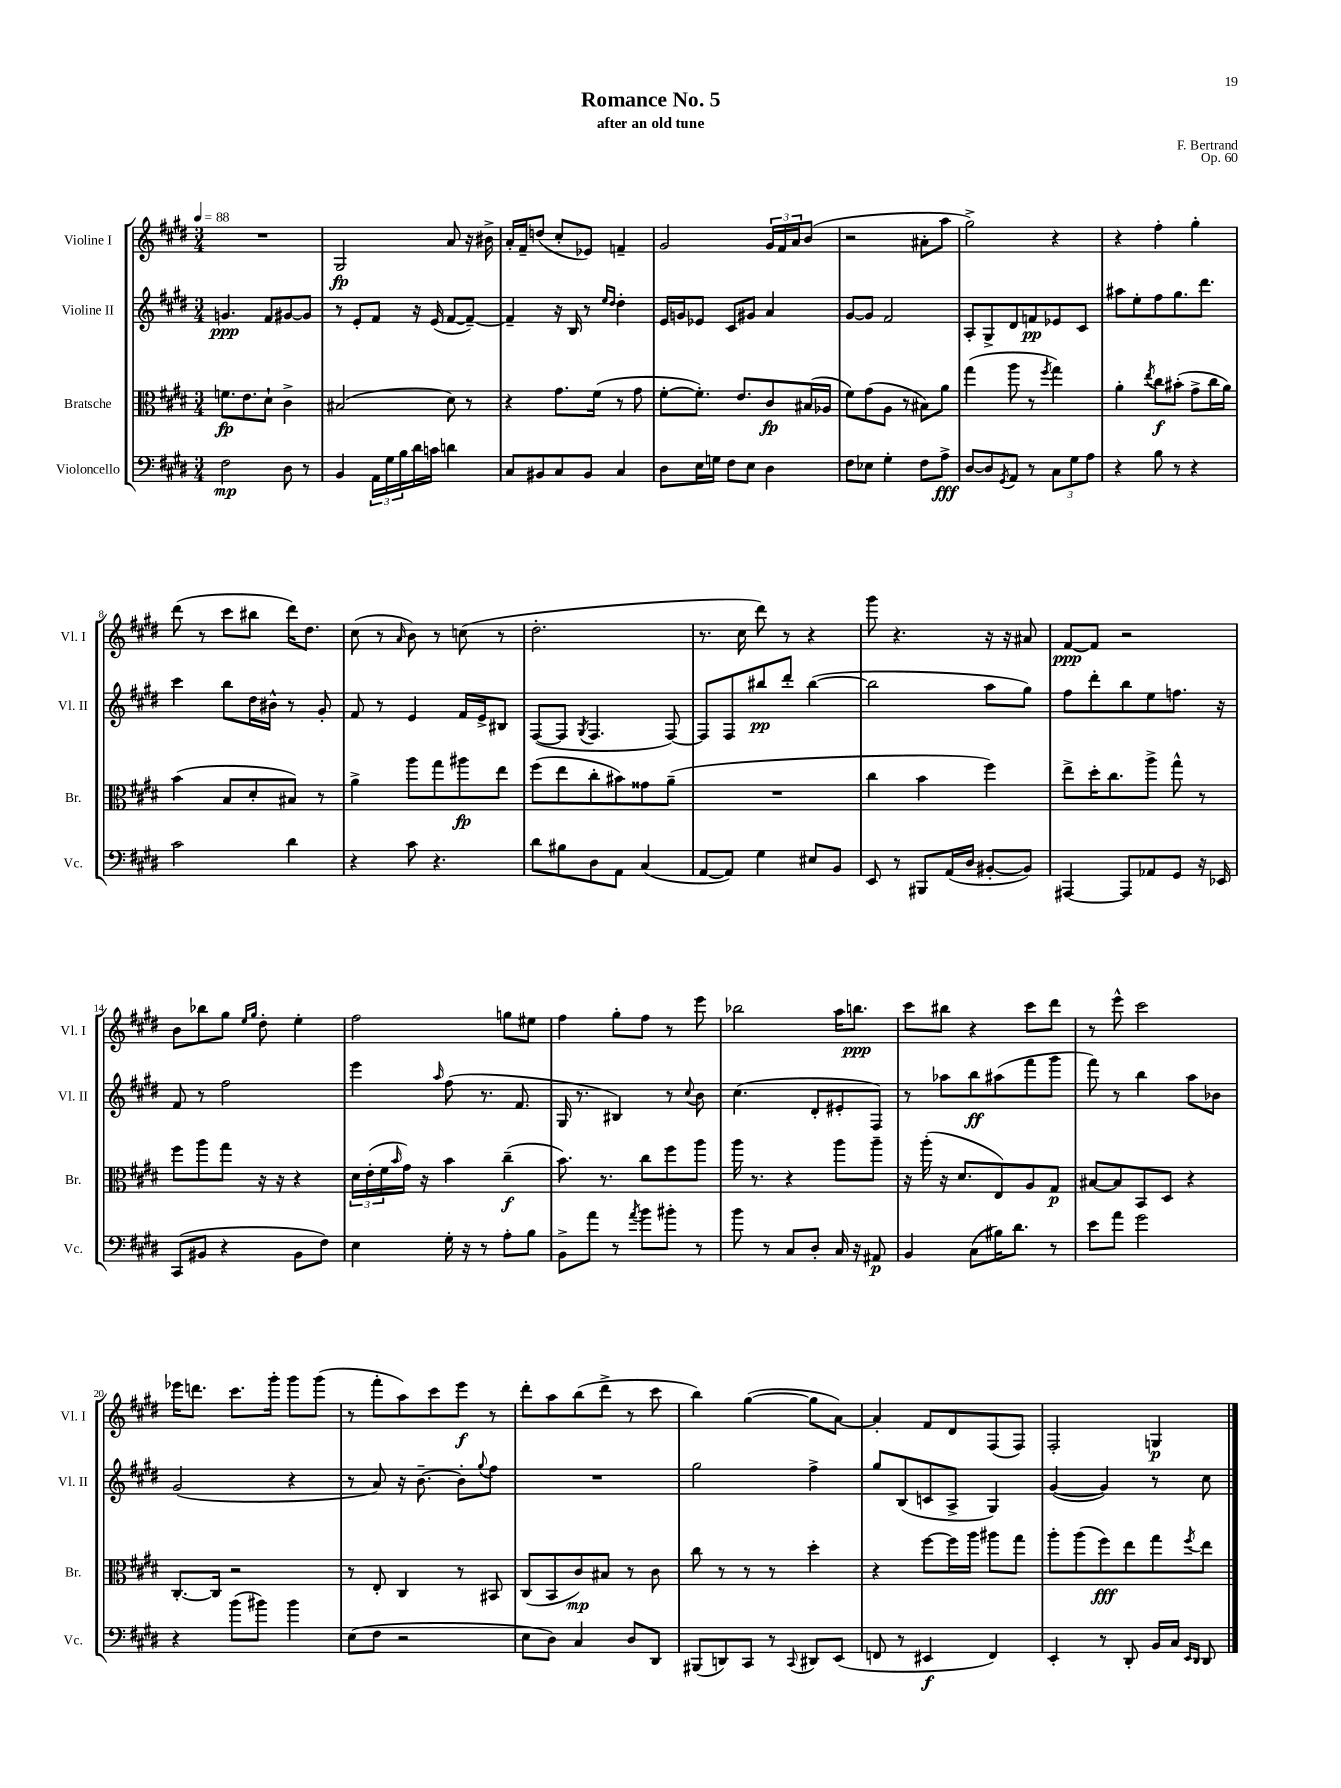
\header { title = "Romance No. 5" composer = "F. Bertrand" subtitle = "after an old tune" opus = "Op. 60" }
<<
\new StaffGroup <<
\new Staff = "s0" \with { instrumentName = "Violine I" shortInstrumentName = "Vl. I" } {
    \clef treble \key e \major \numericTimeSignature \time 3/4 \tempo 4 = 88
    R2. |
    gis2\fp a'8 r16 bis'16-> |
    a'16-. fis'16-- d''8( cis''8-. ees'8) f'4-- |
    gis'2 \tuplet 3/2 { gis'16 fis'16 a'16 } b'8( |
    r2 ais'8-. a''8 |
    gis''2->) r4 |
    r4 fis''4-. gis''4-. |
    dis'''8( r8 cis'''8 bis''8 dis'''16) dis''8. |
    cis''8( r8 \grace { a'16 } b'8) r8 c''8( r8 |
    dis''2.-. |
    r8. cis''16 dis'''8) r8 r4 |
    gis'''8 r4. r16 r16 ais'8 |
    fis'8~\ppp fis'8 r2 |
    b'8 bes''8 gis''8 \grace { e''16 gis''16 } dis''8-. e''4-. |
    fis''2 g''8 eis''8 |
    fis''4 gis''8-. fis''8 r8 e'''8 |
    bes''2 a''16 b''8.\ppp |
    cis'''8 bis''8 r4 cis'''8 dis'''8 |
    r8 e'''8-^ cis'''2 |
    ees'''16 d'''8. cis'''8. gis'''16-. gis'''8 gis'''8( |
    r8 fis'''8-. a''8) cis'''8 e'''8\f r8 |
    dis'''8-. a''8 b''8( dis'''8-> r8 cis'''8 |
    b''4) gis''4~( gis''8 a'8~) |
    a'4-. fis'8 dis'8 fis8( fis8) |
    fis2-. g4\p \bar "|." |
}
\new Staff = "s1" \with { instrumentName = "Violine II" shortInstrumentName = "Vl. II" } {
    \clef treble \key e \major \numericTimeSignature \time 3/4
    g'4.\ppp fis'8 gis'8~ gis'8 |
    r8 e'8-. fis'8 r16 e'16( fis'8~ fis'8~--) |
    fis'4-- r16 b16 r8 \grace { e''16 dis''16 } dis''4-. |
    e'16 g'16 ees'8 cis'8 gis'8 a'4 |
    gis'8~ gis'8 fis'2 |
    a8-. gis8-> dis'8 f'8\pp ees'8 cis'8 |
    ais''8 e''8-. fis''8 gis''8. dis'''8. |
    cis'''4 b''8 dis''16 bis'16-^ r8 gis'8-. |
    fis'8 r8 e'4 fis'16 e'16-> bis8 |
    fis8~( fis8 \acciaccatura { gis8 } fis4. fis8~) |
    fis8 fis8 bis''8\pp dis'''8-. bis''4~( |
    bis''2 a''8 gis''8) |
    fis''8 dis'''8-. b''8 e''8 f''8. r16 |
    fis'8 r8 fis''2 |
    e'''4 \grace { a''16 } fis''8( r8. fis'8. |
    gis16 r8. bis4) r8 \appoggiatura { cis''8 } b'8 |
    cis''4.( dis'8-. eis'8-. fis8) |
    r8 aes''8 b''8\ff ais''8( fis'''8 gis'''8 |
    fis'''8) r8 b''4 a''8 bes'8 |
    gis'2( r4 |
    r8 a'8) r16 b'8.~-- b'8-. \appoggiatura { gis''8 } fis''8 |
    R2. |
    gis''2 fis''4-> |
    gis''8 b8( c'8 a8-> gis4) |
    gis'4~( gis'4) r8 cis''8 \bar "|." |
}
\new Staff = "s2" \with { instrumentName = "Bratsche" shortInstrumentName = "Br." } {
    \clef alto \key e \major \numericTimeSignature \time 3/4
    f'8.\fp e'8. dis'8-! cis'4-> |
    bis2( dis'8) r8 |
    r4 gis'8. fis'16( r8 gis'8 |
    fis'8~-. fis'8.-.) e'8. cis'8\fp bis16( aes16 |
    fis'8) gis'8( a8 r8 bis8) a'8 |
    gis''4( a''8 r8 \acciaccatura { fis''8 } gis''4) |
    a'4-. \acciaccatura { e''8 } cis''8\f bis'8-.( gis'8-> cis''16 a'16) |
    b'4( b8 dis'8-. bis8) r8 |
    a'4-> a''8 gis''8 ais''8\fp e''8 |
    fis''8( e''8 cis''8-. bis'8) gisis'8 a'8--( |
    R2. |
    cis''4 b'4 fis''4) |
    e''8-> dis''16-. cis''8. a''8-> gis''8-^ r8 |
    fis''8 a''8 gis''8 r16 r16 r4 |
    \tuplet 3/2 { dis'16 e'16-.( fis'16 } \grace { b'16 } gis'16) r16 b'4 cis''4--\f( |
    b'8.) r8. cis''8 fis''8 a''8 |
    a''16 r8. r4 a''8 a''8-- |
    r16 a''16-.( r16 dis'8. e8) a8 gis8\p |
    bis8~ bis8 b,8 dis8 r4 |
    cis8.~-. cis16 r2 |
    r8 e8-. cis4 r8 bis,8 |
    cis8( b,8 cis'8\mp) bis8 r8 cis'8 |
    cis''8 r8 r8 r8 dis''4-. |
    r4 fis''8~ fis''16 a''16 ais''8 gis''8 |
    a''8-. a''8( fis''8\fff) e''8 gis''8 \acciaccatura { fis''8 } e''8 \bar "|." |
}
\new Staff = "s3" \with { instrumentName = "Violoncello" shortInstrumentName = "Vc." } {
    \clef bass \key e \major \numericTimeSignature \time 3/4
    fis2\mp dis8 r8 |
    b,4 \tuplet 3/2 { a,16 gis16 b16 } dis'16 c'16 d'4 |
    cis8 bis,8 cis8 bis,8 cis4 |
    dis8 e16 g16 fis8 e8 dis4 |
    fis8 ees8 gis4-. fis8 a8->\fff |
    dis8~ dis8 \acciaccatura { gis,8 } a,8 r8 \tuplet 3/2 { cis8 gis8 a8 } |
    r4 b8 r8 r4 |
    cis'2 dis'4 |
    r4 cis'8 r4. |
    dis'8 bis8 dis8 a,8 cis4( |
    a,8~ a,8) gis4 eis8 b,8 |
    e,8 r8 bis,,8 a,16( dis16 bis,8~-. bis,8) |
    ais,,4~ ais,,8 aes,8 gis,8 r16 ees,16 |
    cis,8( bis,8 r4 bis,8 fis8) |
    e4 gis16-. r16 r8 a8-. b8 |
    b,8-> a'8 r8 \acciaccatura { a'8 } b'8 bis'8-. r8 |
    b'8 r8 cis8 dis8-. cis16 r16 ais,8\p |
    b,4 cis8( bis16) dis'8. r8 |
    e'8 a'8 gis'2 |
    r4 b'8( bis'8) bis'4 |
    e8( fis8 r2 |
    e8 dis8) cis4 dis8 dis,8 |
    bis,,8( d,8) cis,8 r8 \appoggiatura { cis,8 } dis,8 e,8( |
    f,8 r8 eis,4\f f,4) |
    e,4-. r8 dis,8-. b,16 cis16 \grace { e,16 dis,16 } dis,8 \bar "|." |
}
>>
>>
